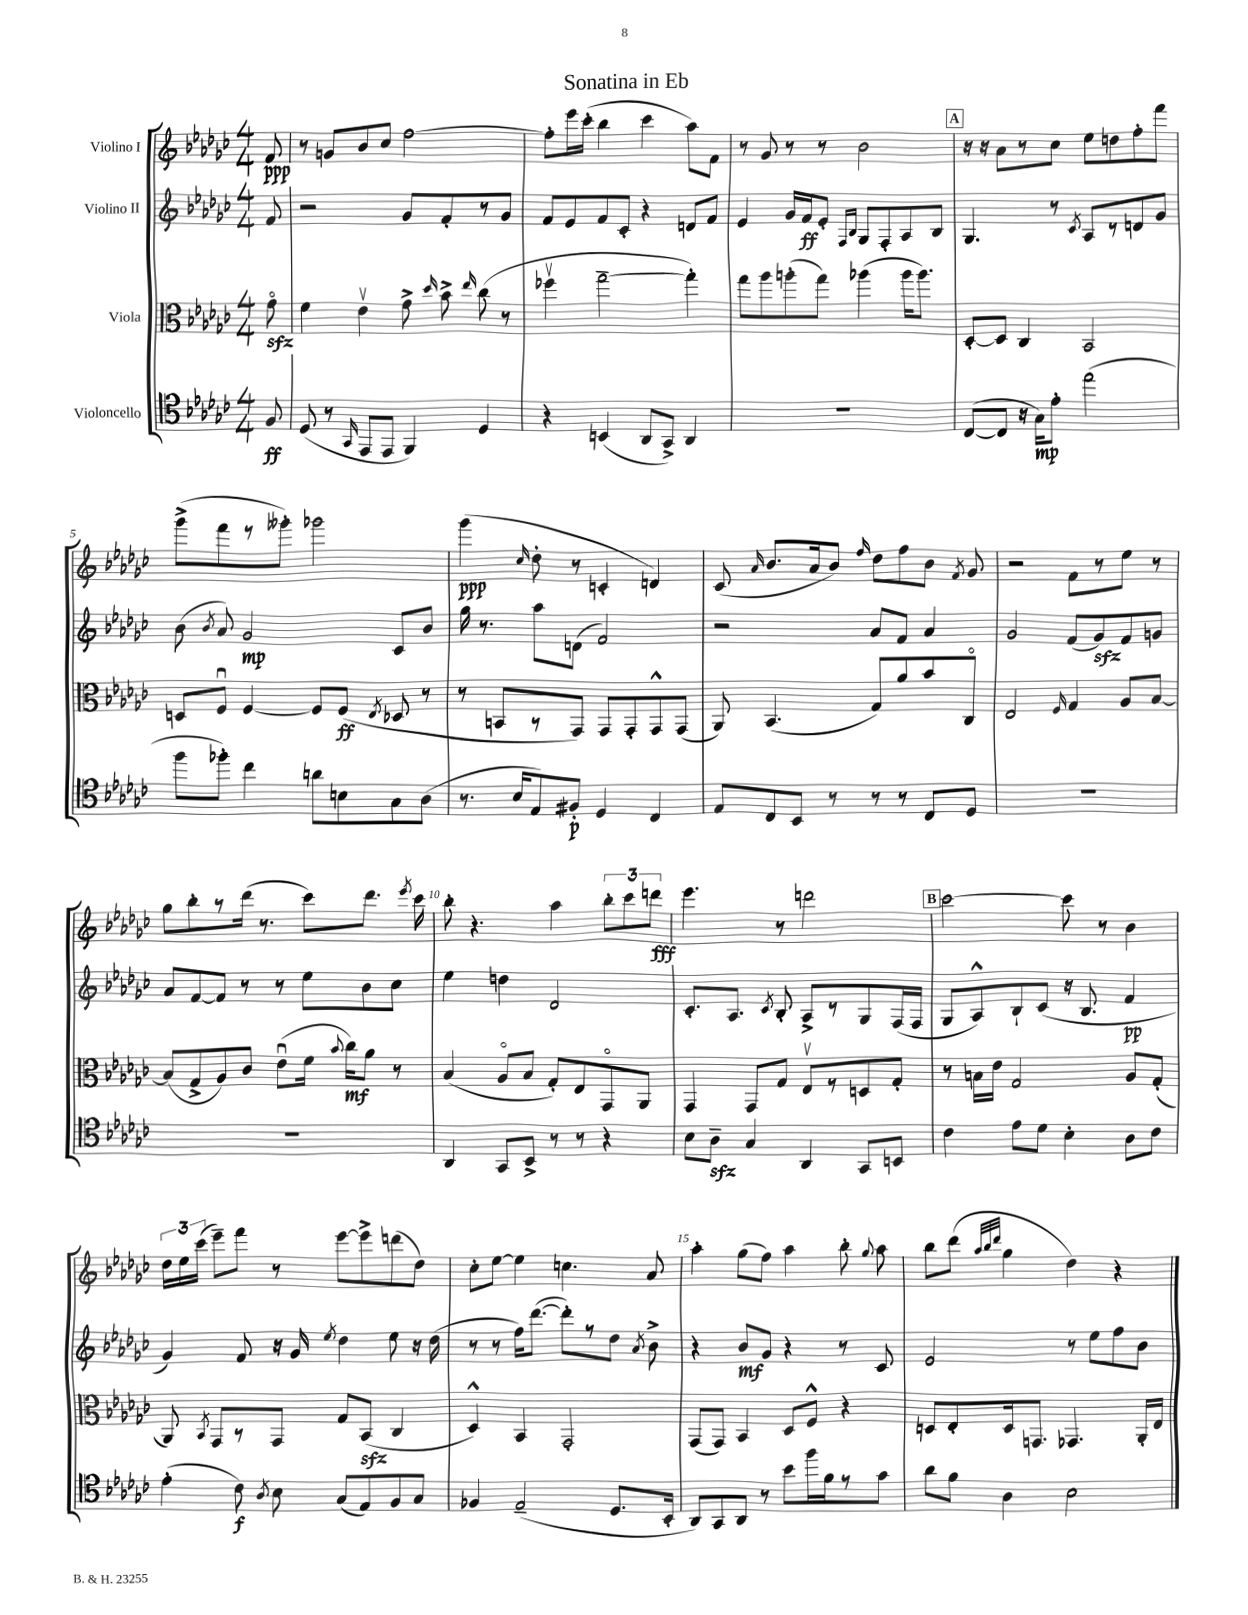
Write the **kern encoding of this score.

**kern	**kern	**kern	**kern
*staff4	*staff3	*staff2	*staff1
*clefC4	*clefC3	*clefG2	*clefG2
*k[b-e-a-d-g-c-]	*k[b-e-a-d-g-c-]	*k[b-e-a-d-g-c-]	*k[b-e-a-d-g-c-]
*M4/4	*M4/4	*M4/4	*M4/4
8F	8g-o	8f	8f
=	=	=	=
(8D-	4f	2r	8r
8r	.	.	8g
16qqGG-	.	.	.
8EE-	4e-v	.	8b-
8EE-	.	.	8cc-
4FF)	8g-^	8g-	[2ff
.	16qqdd-	.	.
.	8b-^	8f'	.
.	16qqee-	.	.
4D-	(8cc-	8r	.
.	8r	8g-	.
=	=	=	=
4r	4ff-v	8f	8ff']
.	.	8e-	16eee-
.	.	.	(16ccc-'
(4BB	[2gg-~	8f	4bb-
.	.	8c-'	.
8AA-	.	4r	4ccc-
8GG-^)	.	.	.
4AA-	4gg-'])	8d	8aa-)
.	.	8f	8f
=	=	=	=
1r	8gg-	4e-	8r
.	8aa-	.	8g-
.	(8aa'	16g-	8r
.	.	16f	.
.	8gg-)	8e-'	8r
.	.	16qqF	.
.	.	16qqB-	.
.	(4aa-	8G-	2b-
.	.	8F'	.
.	16aa-	8A-	.
.	8.aa-)	.	.
.	.	8B-	.
=	=	=	=
([8C-	[8D-'	4.G-	16r
.	.	.	16r
8C-]	8D-]	.	8a-
16r	4C-	.	8r
16G-)	.	.	.
8e-'	.	8r	8cc-
.	.	8qc-	.
(2ee-	2BB-	8A-	8ee-
.	.	8r	8dd
.	.	8d	8ff'
.	.	8g-	8fff
=	=	=	=
8ff	8D	(8b-	(8ggg-^
.	.	8qb-	.
8ff-')	8Fu	8a-)	8fff
4cc-	[4F	2g-	8r
.	.	.	8ggg--')
8a	8F]	.	2ggg-
8B	(8F	.	.
.	8qE-	.	.
8G-	8D-	8c-	.
(8A-	8r	8b-	.
=	=	=	=
8.r	8r	16gg-	(4ggg-
.	.	8.r	.
.	8BB	.	.
16B-	.	.	.
.	.	.	16qqcc-
8E-)	8r	8aa-	8dd-'
8F#'	8GG-)	(8d	8r
4D-	8GG-	2f)	4c'
.	8GG-'	.	.
4C-	8GG-^^	.	4d)
.	(8GG-	.	.
=	=	=	=
8E-	8AA-)	2r	(8c-
.	.	.	16qqa-
8C-	(4.BB-	.	8.b-
8BB-	.	.	.
.	.	.	16a-
8r	.	.	8b-)
.	.	.	16qqff
8r	8G-)	8a-	8dd-
8r	8a-	8f	8ff
8C-	8b-	4a-	8b-
.	.	.	8qf
8D-	8C-o	.	8g-
=	=	=	=
1r	2E-	2g-	2r
.	16qqF	.	.
.	4G-	(8f	8f
.	.	8g-)	8r
.	8A-	8f	8ee-
.	[8B-	8g	8r
=	=	=	=
1r	(8B-]	8a-	8gg-
.	8G-^	[8f	8bb-'
.	8A-)	8f]	8r
.	8c-	8r	(16ddd-
.	.	.	8.r
.	(8e-u	8r	.
.	16f	8ee-	8ccc-)
.	8qqb-	.	.
.	16cc-)	.	.
.	8a-	8b-	8.ddd-
.	8r	8cc-	.
.	.	.	8qeee-
.	.	.	16ccc-
=	=	=	=
4AA-	(4B-	4ee-	8bb-'
.	.	.	4.r
8GG-	8A-o	4dd	.
8BB-^	8B-	.	.
8r	8G-')	2d-	4aa-
8r	8E-	.	.
4r	8GG-o	.	12bb-'
.	.	.	12ccc-
.	8AA-	.	.
.	.	.	12ddd
=	=	=	=
8B-	4GG-	8.c-'	4.eee-
8A-~	.	.	.
.	.	8.A-	.
4G-	8GG-	.	.
.	.	8qc-	.
.	8G-	8B-'	8r
4AA-	8E-v	8A-^	2ddd
.	8r	8r	.
8GG-	8D	8G-	.
8BB	8G-'	(16F	.
.	.	16F	.
=	=	=	=
4c-	8r	8G-	[2ccc-
.	16B	8A-^^)	.
.	16e-	.	.
8e-	2G-	8B-`	.
8d-	.	(8c-	.
4B-'	.	16r	8ccc-]
.	.	8.B-	.
.	.	.	8r
8A-	8A-	4f	4b-
8c-	(8G-'	.	.
=	=	=	=
(4e-'	8AA-)	4g-)	24dd-
.	.	.	24ee-
.	.	.	(24ccc-
.	8qBB-	.	.
.	8GG-	.	8eee-~)
8c-)	8r	8f	8fff
8qA-	.	.	.
8B-	8GG-	16r	8r
.	.	16g-	.
.	.	8qee-	.
(8G-	8G-	4dd-	[8eee-
8E-)	(8BB-	.	8eee-^]
8F	4C-	8ee-	(8ddd
8G-	.	16r	8dd-)
.	.	(16dd-	.
=	=	=	=
4F-	4D-^^)	8r	8cc-'
.	.	8r	[8ee-
(2E-~	4BB-	16ff)	4ee-]
.	.	([8.ddd-	.
.	2GG-'	8ddd-'])	4.cc
.	.	8r	.
8.D-	.	8dd-	.
.	.	8qa-	.
.	.	8b-^	8a-
16BB-'	.	.	.
=	=	=	=
8AA-)	(8GG-	4r	4aa-'
8GG-	8GG-)	.	.
8AA-	4BB-	8b-	(8gg-
8r	.	8g-	8ff)
8b-	8D-	4r	4aa-
16ff	8F^^	.	.
16f	.	.	.
8r	4r	8r	8bb-'
.	.	.	8qqgg-
8g-	.	8c-	8aa-
=	=	=	=
8a-	8D	2e-	8bb-
8f	8E-'	.	(8ddd-
.	.	.	32qqaa-
.	.	.	32qqbb-
.	.	.	32qqddd-
4A-	16D	.	4gg-
.	8.GG	.	.
2B-	4.GG-	8r	4dd-)
.	.	8ee-	.
.	.	8ff	4r
.	16AA-'	8b-	.
.	16E-	.	.
==	==	==	==
*-	*-	*-	*-
